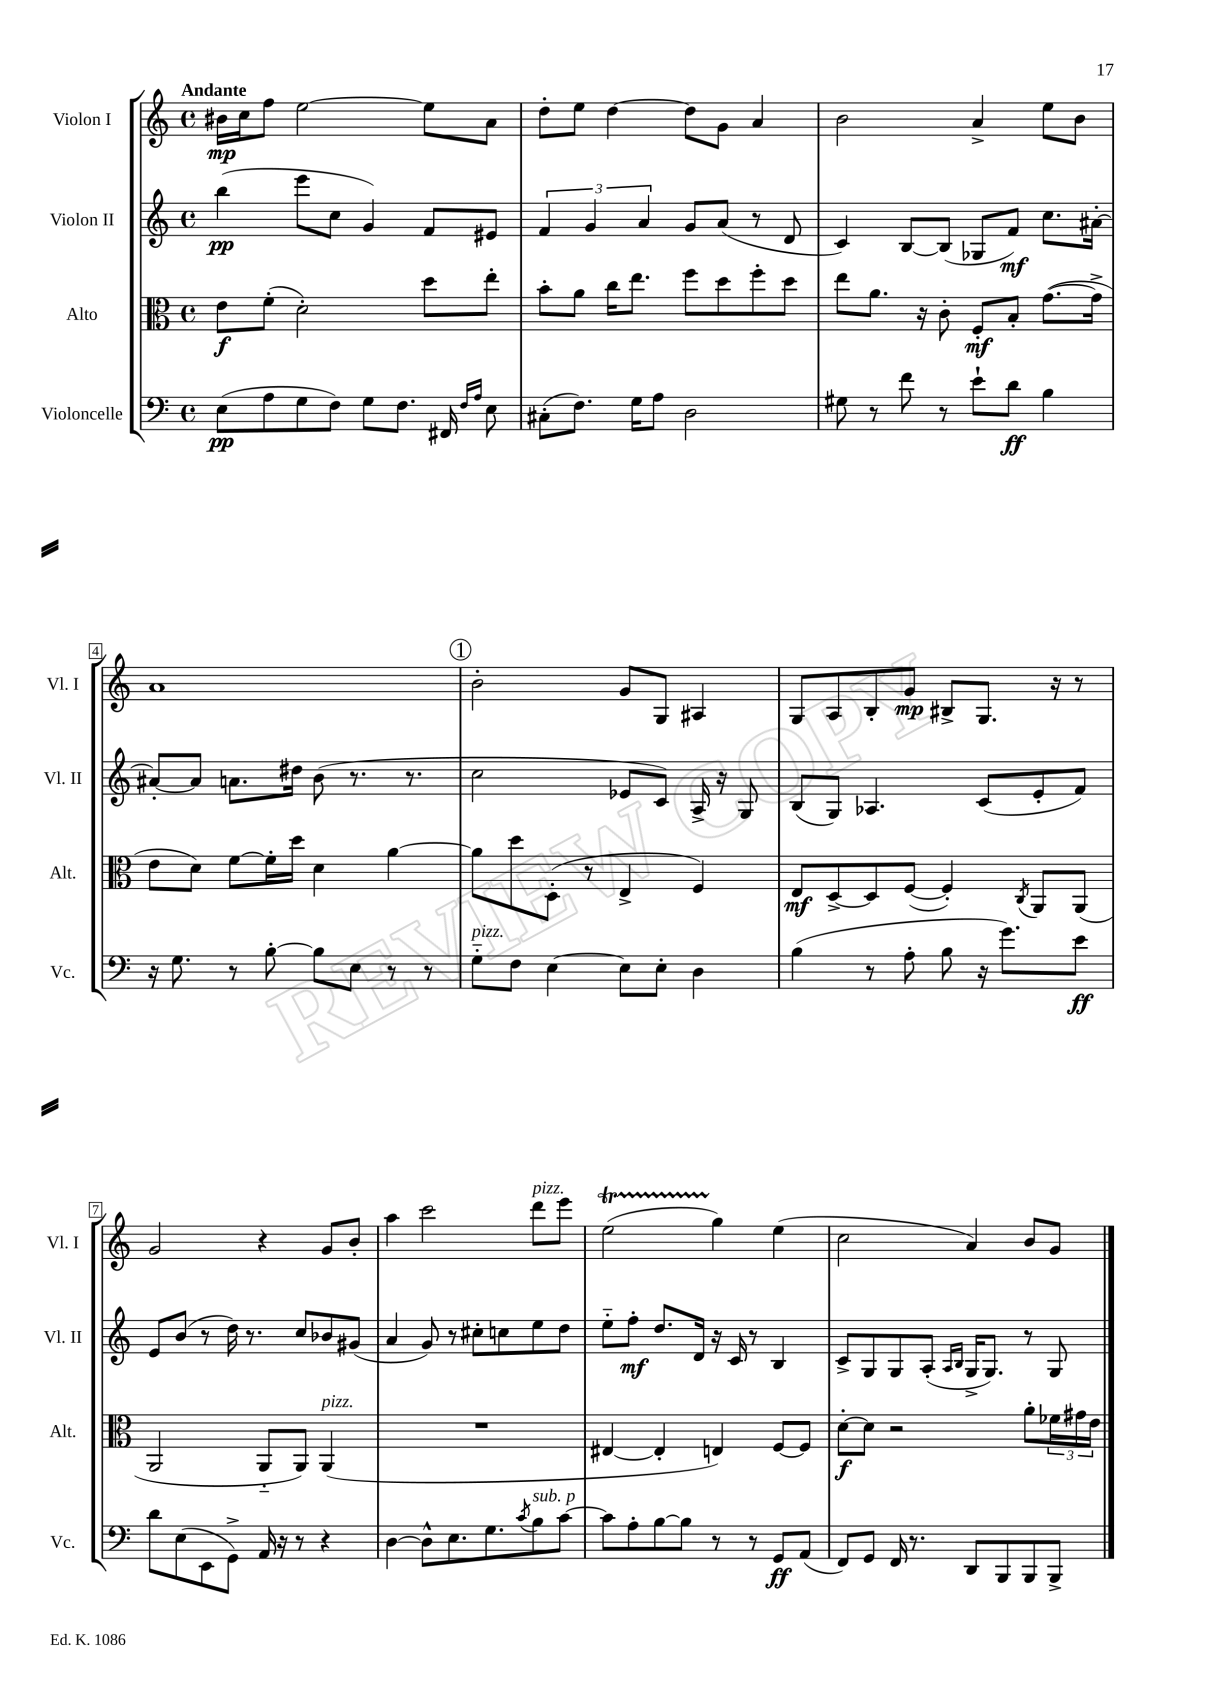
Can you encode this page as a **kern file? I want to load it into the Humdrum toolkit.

**kern	**dynam	**kern	**dynam	**kern	**dynam	**kern	**dynam
*part4	*part4	*part3	*part3	*part2	*part2	*part1	*part1
*staff4	*staff4	*staff3	*staff3	*staff2	*staff2	*staff1	*staff1
*I"Violoncelle	*	*I"Alto	*	*I"Violon II	*	*I"Violon I	*
*I'Vc.	*	*I'Alt.	*	*I'Vl. II	*	*I'Vl. I	*
*clefF4	*	*clefC3	*	*clefG2	*	*clefG2	*
*k[]	*	*k[]	*	*k[]	*	*k[]	*
*M4/4	*	*M4/4	*	*M4/4	*	*M4/4	*
*met(c)	*	*met(c)	*	*met(c)	*	*met(c)	*
=1	=1	=1	=1	=1	=1	=1	=1
!	!	!	!	!	!	!LO:TX:a:B:t=Andante	!
(8E\L	pp	8e\L	f	(4bb\	pp	16b#X\LL	mp
.	.	.	.	.	.	16cc\J	.
8A\	.	(8f'\J	.	.	.	8ff\J	.
8G\	.	2d'\)	.	8eee\L	.	[2ee\	.
8F\J)	.	.	.	8cc\J	.	.	.
8G\L	.	.	.	4g/)	.	.	.
8.F\J	.	.	.	.	.	.	.
.	.	8dd\L	.	8f/L	.	8ee\L]	.
16FF#X/	.	.	.	.	.	.	.
16qqF/LL	.	.	.	.	.	.	.
16qqA/JJ	.	.	.	.	.	.	.
8E\	.	8ee'\J	.	8e#X/J	.	8a\J	.
=2	=2	=2	=2	=2	=2	=2	=2
(8C#X'\L	.	8b'\L	.	6f/	.	8dd'\L	.
8.F\J)	.	8a\J	.	.	.	8ee\J	.
.	.	.	.	6g/	.	.	.
.	.	16cc\KL	.	.	.	[4dd\	.
16G\KL	.	8.ee\J	.	.	.	.	.
.	.	.	.	6a/	.	.	.
8A\J	.	.	.	.	.	.	.
2D\	.	8ff\L	.	8g/L	.	8dd\L]	.
.	.	8dd\	.	(8a/J	.	8g\J	.
.	.	8ff'\	.	8r	.	4a/	.
.	.	8dd\J	.	8d/	.	.	.
=3	=3	=3	=3	=3	=3	=3	=3
8G#X\	.	8ee\L	.	4c/)	.	2b\	.
8r	.	8.a\J	.	.	.	.	.
8f\	.	.	.	[8B/L	.	.	.
.	.	16r	.	.	.	.	.
8r	.	8c'\	.	(8B/J]	.	.	.
8e`\L	.	8F'/L	mf	8G-X/L	.	4a^/	.
8d\J	ff	8B'/J	.	8f/J)	mf	.	.
4B\	.	([8.g\L	.	8.cc\L	.	8ee\L	.
.	.	.	.	.	.	8b\J	.
.	.	16g^\Jk]	.	[16a#X'\Jk	.	.	.
!!LO:LB:g=z
=4	=4	=4	=4	=4	=4	=4	=4
16r	.	8e\L	.	8a#X'/L_	.	1a	.
8.G\	.	.	.	.	.	.	.
.	.	8d\J)	.	8a#/J]	.	.	.
8r	.	[8f\L	.	8.an\L	.	.	.
[8B'\	.	16f'\L]	.	.	.	.	.
.	.	16dd\JJ	.	16dd#X\Jk	.	.	.
8B\L]	.	4d\	.	(8b\	.	.	.
8E\J	.	.	.	8.r	.	.	.
8r	.	[4a\	.	.	.	.	.
.	.	.	.	8.r	.	.	.
8r	.	.	.	.	.	.	.
!!LO:REH:place=s1:t=1
=5	=5	=5	=5	=5	=5	=5	=5
!LO:TX:a:i:t=pizz.	!	!	!	!	!	!	!
8G\L	.	8a\L]	.	2cc\	.	2b'\	.
8F\J	.	8dd\	.	.	.	.	.
[4E\	.	(8D'\J	.	.	.	.	.
.	.	8r	.	.	.	.	.
8E\L]	.	4E^/	.	8e-X/L	.	8g/L	.
8E'\J	.	.	.	8c/J)	.	8G/J	.
4D\	.	4F/)	.	16A^/	.	4A#X/	.
.	.	.	.	16r	.	.	.
.	.	.	.	8G/	.	.	.
=6	=6	=6	=6	=6	=6	=6	=6
(4B\	.	8E/L	mf	(8B/L	.	8G/L	.
.	.	[8D^/	.	8G/J)	.	8A/	.
8r	.	8D/]	.	4.A-X/	.	8B'/	.
8A'\	.	([8F/J	.	.	.	8g/J	mp
8B\	.	4F'/])	.	.	.	8B#X^/L	.
16r	.	.	.	(8c/L	.	8.G/J	.
8.g\L)	.	.	.	.	.	.	.
.	.	8qC/	.	.	.	.	.
.	.	8AA/L	.	8e'/	.	.	.
.	.	.	.	.	.	16r	.
8e\J	ff	(8AA/J	.	8f/J)	.	8r	.
!!LO:LB:g=z
=7	=7	=7	=7	=7	=7	=7	=7
8d\L	.	2AA/	.	8e/L	.	2g/	.
(8E\	.	.	.	(8b/J	.	.	.
8EE\	.	.	.	8r	.	.	.
8GG^\J)	.	.	.	16dd\)	.	.	.
.	.	.	.	8.r	.	.	.
16AA/	.	8AA/L	.	.	.	4r	.
16r	.	.	.	.	.	.	.
8r	.	8AA/J)	.	8cc/L	.	.	.
!	!	!LO:TX:a:i:t=pizz.	!	!	!	!	!
4r	.	(4AA/	.	8b-X/	.	8g/L	.
.	.	.	.	(8g#X/J	.	8b'/J	.
=8	=8	=8	=8	=8	=8	=8	=8
[4D\	.	1r	.	4a/	.	4aa\	.
8D^^\L]	.	.	.	8g/)	.	2ccc\	.
8.E\	.	.	.	8r	.	.	.
.	.	.	.	8cc#X'\L	.	.	.
8.G\	.	.	.	.	.	.	.
.	.	.	.	8ccn\	.	.	.
8qc/	.	.	.	.	.	.	.
!	!	!	!	!	!	!LO:TX:a:i:t=pizz.	!
!LO:TX:a:i:t=sub. p	!	!	!	!	!	!	!
8B\	.	.	.	8ee\	.	8ddd\L	.
[8c\J	.	.	.	8dd\J	.	8eee\J	.
=9	=9	=9	=9	=9	=9	=9	=9
8c\L]	.	[4E#X/	.	8ee\L	.	(2eet\	.
8A'\	.	.	.	8ff'\J	mf	.	.
[8B\	.	4E#'/]	.	8.dd/L	.	.	.
8B\J]	.	.	.	.	.	.	.
.	.	.	.	16d/Jk	.	.	.
8r	.	4En/)	.	16r	.	4gg\)	.
.	.	.	.	16c/	.	.	.
8r	.	.	.	8r	.	.	.
8GG/L	ff	[8F/L	.	4B/	.	(4ee\	.
(8AA/J	.	8F/J]	.	.	.	.	.
=10	=10	=10	=10	=10	=10	=10	=10
8FF/L)	.	[8d'\L	f	8c^/L	.	2cc\	.
8GG/J	.	8d\J]	.	8G/	.	.	.
16FF/	.	2r	.	8G/	.	.	.
8.r	.	.	.	.	.	.	.
.	.	.	.	(8A'/J	.	.	.
.	.	.	.	16qqA/LL	.	.	.
.	.	.	.	16qqB/JJ	.	.	.
8DD/L	.	.	.	16G^/KL	.	4a/)	.
.	.	.	.	8.G/J)	.	.	.
8BBB/	.	.	.	.	.	.	.
8BBB/	.	8a'\L	.	8r	.	8b/L	.
8BBB^/J	.	24f-X\L	.	8G/	.	8g/J	.
.	.	24g#X\	.	.	.	.	.
.	.	24e\JJ	.	.	.	.	.
==	==	==	==	==	==	==	==
*-	*-	*-	*-	*-	*-	*-	*-
